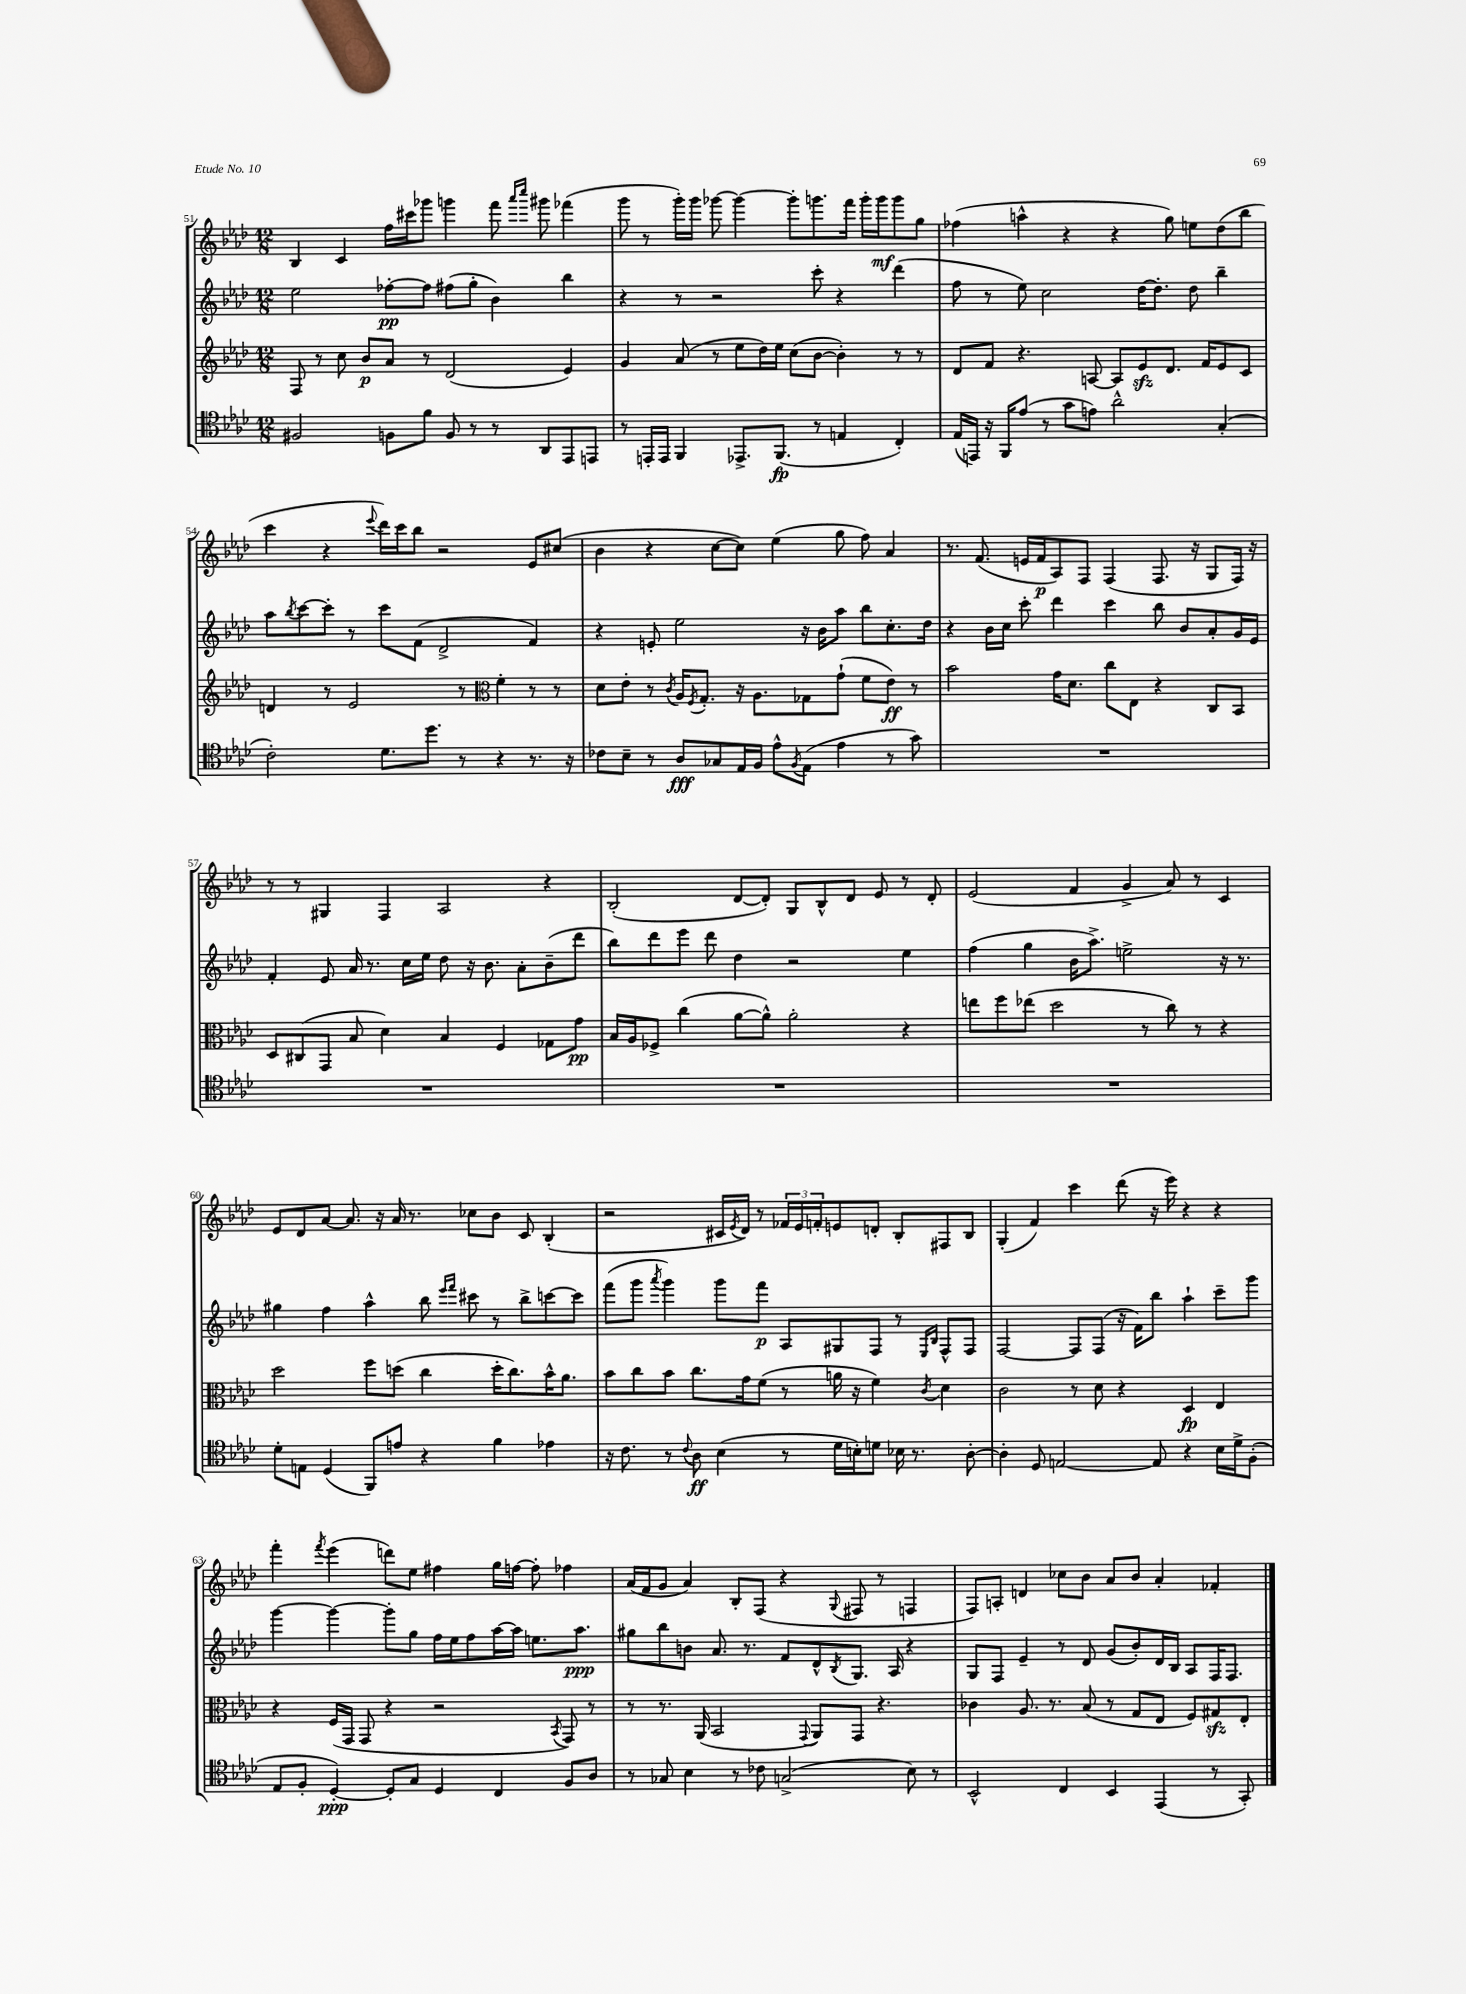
<<
\new StaffGroup <<
\new Staff = "s0" {
    \clef treble \key aes \major \numericTimeSignature \time 12/8
    bes4 c'4 f''16 cis'''16 ges'''8 g'''4 f'''8 \grace { aes'''16 c''''16 } gis'''8 fes'''4( |
    g'''8 r8 g'''16-.) g'''16 ges'''8~ ges'''4~ ges'''8-. g'''8. f'''16 g'''16-. g'''16\mf g'''8 g''8 |
    fes''4( a''4-^ r4 r4 g''8) e''8 des''8( bes''8 |
    c'''4 r4 \appoggiatura { ees'''8 } des'''16) c'''16 bes''8 r2 ees'8 cis''8( |
    bes'4 r4 c''8~ c''8) ees''4( g''8 f''8) aes'4 |
    r8. f'8.( e'16 f'16\p aes8) f8 f4( f8. r16 g8 f16) r16 |
    r8 r8 gis4 f4 aes2 r4 |
    bes2-.( des'8~ des'8-.) g8 bes8-^ des'8 ees'8 r8 des'8-. |
    ees'2( f'4 g'4-> aes'8) r8 c'4 |
    ees'8 des'8 aes'8~ aes'8. r16 aes'16 r8. ces''8 bes'8 c'8 bes4-.( |
    r2 cis'16 \acciaccatura { ees'8 } des'16) r8 \tuplet 3/2 { fes'16 ees'16 f'16-. } e'8 d'8-. bes8-. fis8 bes8 |
    g4-.( f'4) c'''4 des'''8( r16 ees'''16) r4 r4 |
    f'''4-. \acciaccatura { f'''8 } ees'''4( d'''8) ees''8 fis''4 g''16 f''16~ f''8-. fes''4 |
    aes'16( f'16 g'8 aes'4) bes8-. f8( r4 \appoggiatura { g8 } fis8 r8 f4 |
    f8) a8-. d'4 ces''8 bes'8 aes'8 bes'8 aes'4-. fes'4-. \bar "|." |
}
\new Staff = "s1" {
    \clef treble \key aes \major \numericTimeSignature \time 12/8
    ees''2 fes''8~-.\pp fes''8 fis''8( g''8-. bes'4) bes''4 |
    r4 r8 r2 c'''8-. r4 des'''4( |
    f''8 r8 ees''8) c''2 des''16~ des''8.-. des''8 bes''4-- |
    aes''8 \acciaccatura { bes''8 } c'''8~ c'''8-. r8 c'''8 f'8( des'2-> f'4) |
    r4 e'8-. ees''2 r16 bes'16 aes''8 bes''8 c''8.-. des''16 |
    r4 bes'16 c''16 c'''8-. des'''4 c'''4 bes''8 bes'8 aes'8-. g'16 ees'16 |
    f'4-. ees'8 aes'16 r8. c''16 ees''16 des''8 r16 bes'8. aes'8-. bes'8--( des'''8 |
    bes''8) des'''8 ees'''8 des'''8 des''4 r2 ees''4 |
    f''4( g''4 bes'16 aes''8.->) e''2-> r16 r8. |
    gis''4 f''4 aes''4-^ bes''8 \grace { ees'''16 f'''16 } cis'''8 r8 bes''8-> c'''8~ c'''8 |
    f'''8( g'''8 \acciaccatura { aes'''8 } g'''4) g'''8 f'''8\p aes8 gis8 f8 r8 \grace { ees16 bes16 } f8-^ f8 |
    f2~ f8 f8( r16 f'16) bes''8 aes''4-! c'''8-- g'''8 |
    g'''4~ g'''4~ g'''8-. g''8 f''16 ees''16 f''8 aes''16~ aes''16 e''8. aes''8.\ppp |
    gis''8 bes''8 b'8 aes'8. r8. f'8 des'8-^ \acciaccatura { bes8 } g8. aes16 r4 |
    g8 f8 ees'4-- r8 des'8 g'8( bes'8-.) des'16 bes16 aes8 f16 f8. \bar "|." |
}
\new Staff = "s2" {
    \clef treble \key aes \major \numericTimeSignature \time 12/8
    f8 r8 c''8 bes'8\p aes'8 r8 des'2( ees'4) |
    g'4 aes'8( r8 ees''8 des''16) ees''16 c''8( bes'8~ bes'4-.) r8 r8 |
    des'8 f'8 r4. a8~ a8 ees'8\sfz des'8. f'16 ees'8 c'8 |
    d'4 r8 ees'2 r8 \clef alto f'4-. r8 r8 |
    des'8 ees'8-. r8 \acciaccatura { c'8 } aes16 \acciaccatura { f8 } g8.-. r16 aes8. ges8 g'8-!( f'8 ees'8\ff) r8 |
    bes'2 g'16 des'8. c''8 ees8 r4 c8 bes,8 |
    des8 cis8( g,8 bes8 des'4) bes4 f4 ges8 g'8\pp |
    bes16 aes16 fes8-> c''4( aes'8~ aes'8-^) aes'2-. r4 |
    e''8 f''8 ees''8( des''2 r8 c''8) r8 r4 |
    des''2 f''8 d''8( c''4 d''16-. c''8.) bes'16-^ aes'8. |
    bes'8 c''8 bes'8 c''8. g'16 f'8( r8 a'16 r16 f'4) \acciaccatura { c'8 } des'4 |
    c'2 r8 des'8 r4 des4\fp ees4 |
    r4 f16( g,16 g,8 r4 r2 \acciaccatura { bes,8 } g,8) r8 |
    r8 r8. aes,16( bes,2 \appoggiatura { g,8 } aes,8) g,8 r4. |
    ces'4 aes8. r8. bes8( r8 g8 ees8 f8) gis8\sfz ees8-. \bar "|." |
}
\new Staff = "s3" {
    \clef tenor \key aes \major \numericTimeSignature \time 12/8
    fis2 f8 f'8 f8 r8 r8 aes,8 ees,8 e,8 |
    r8 e,16-. e,16 f,4 ees,8.-> f,8.\fp( r8 e4 c4-.) |
    ees16( e,16) r16 f,16 ees'8( r8 g'8 e'8) aes'2-^ g4-.( |
    c'2-.) des'8. des''8. r8 r4 r8. r16 |
    ces'8 bes8-- r8 aes8\fff ges8 ees16 f16 ees'8-^ \acciaccatura { f8 } ees8( ees'4 r8 g'8) |
    R1. |
    R1. |
    R1. |
    R1. |
    des'8-. e8 des4( f,8) e'8 r4 f'4 ees'4 |
    r16 c'8. r8 \appoggiatura { c'8 } aes8\ff bes4( r8 des'16 b16-.) d'8 bes16 r8. aes8~-. |
    aes4-. des8 e2~ e8 r4 bes16 des'16-> f8-.( |
    ees8 f8-. des4~-.\ppp) des8-. g8 des4 c4 f8 aes8 |
    r8 ges8 bes4 r8 ces'8 g2->( bes8) r8 |
    bes,2-^ c4 bes,4 ees,4( r8 g,8-.) \bar "|." |
}
>>
>>
\layout { \context { \Score currentBarNumber = #51 } }
